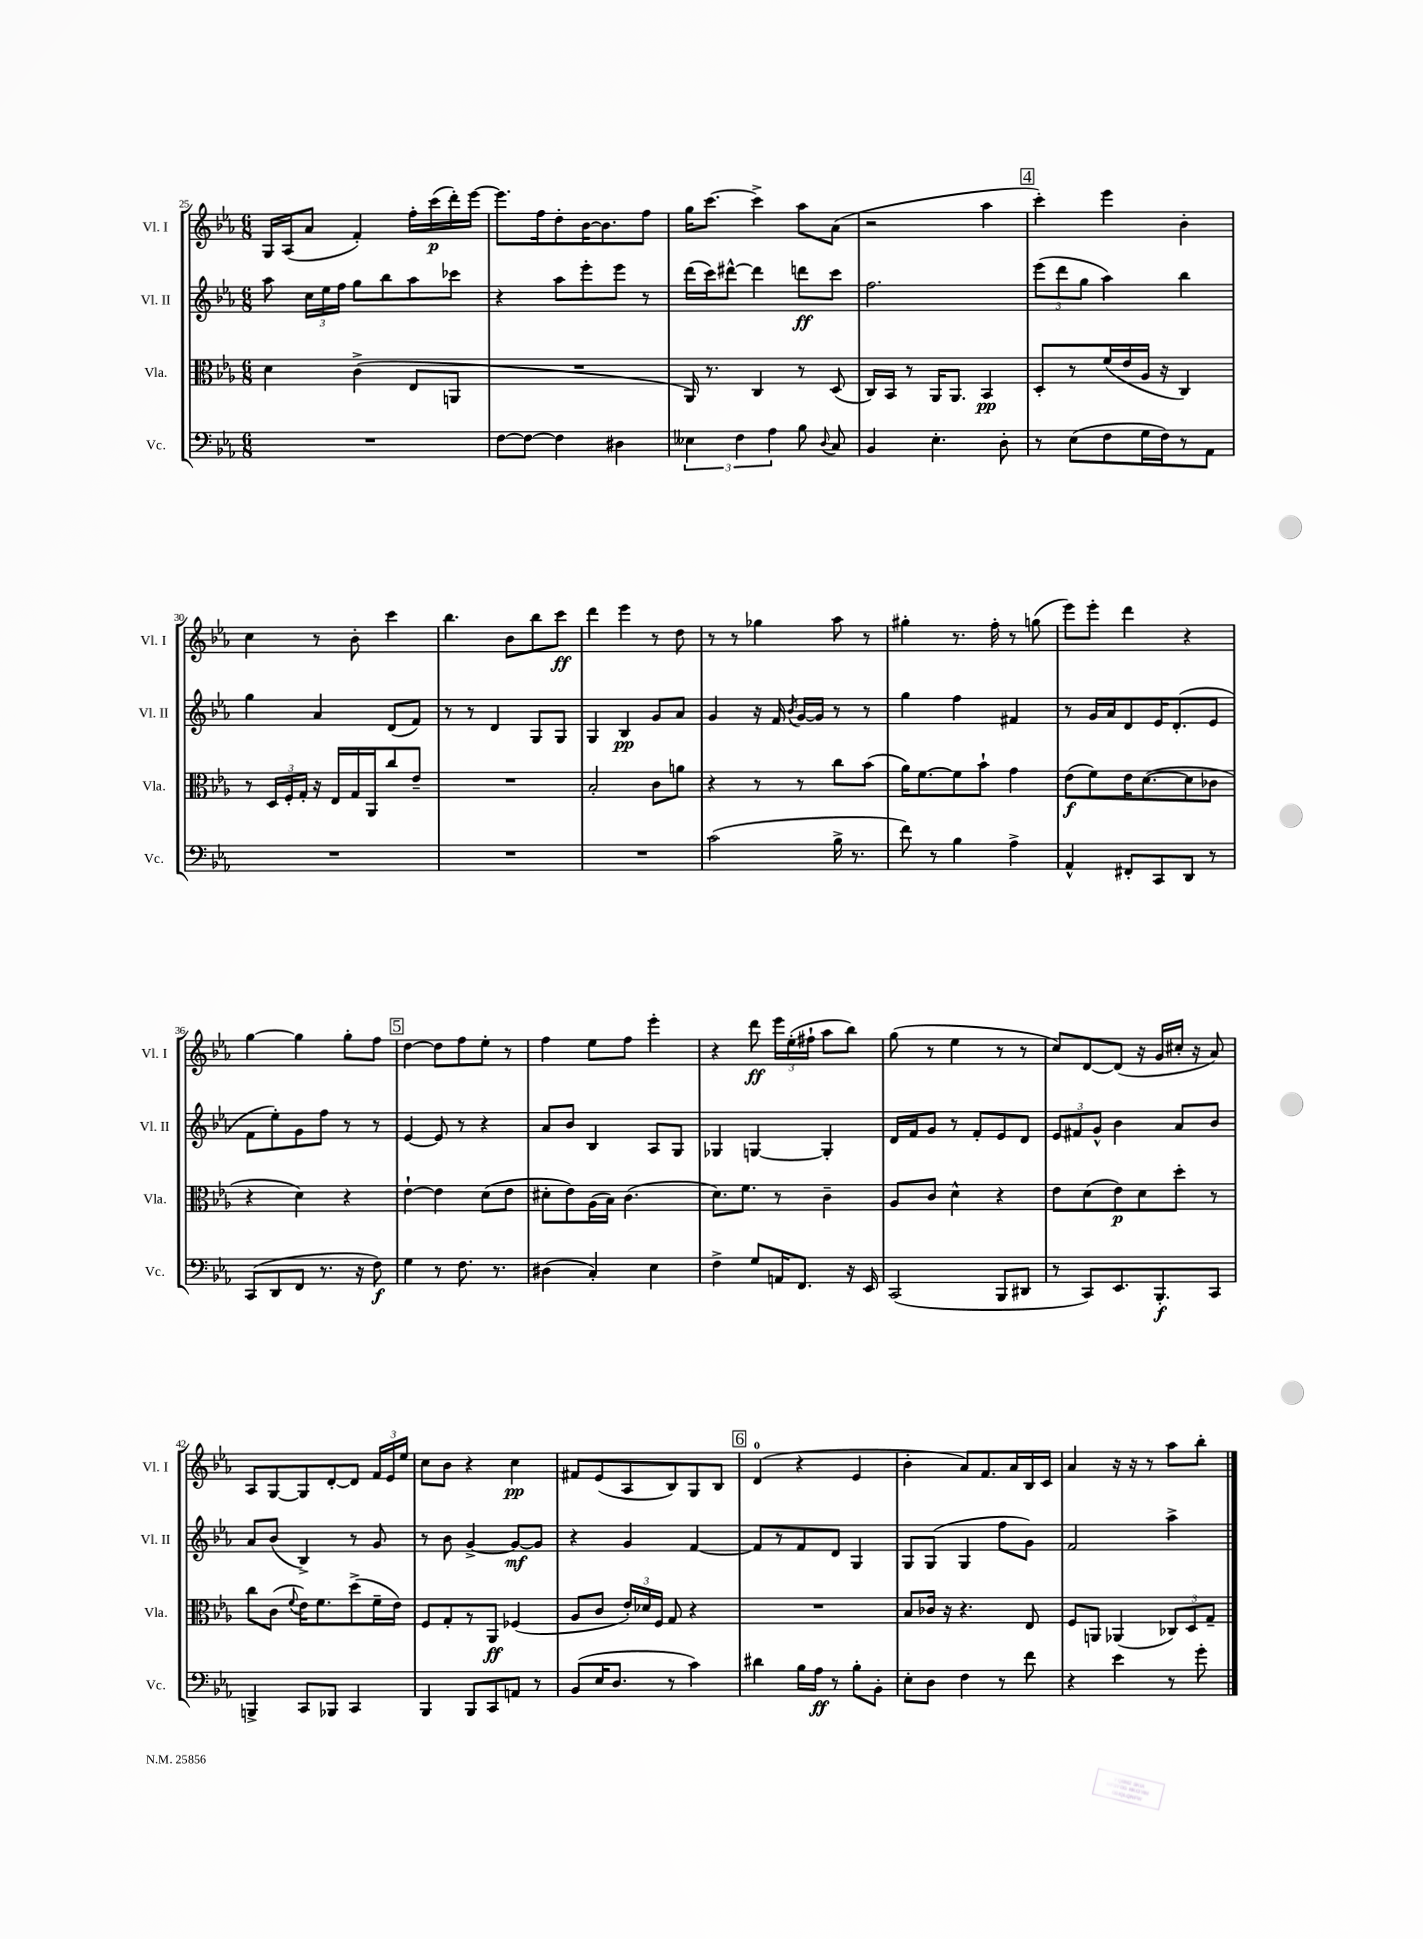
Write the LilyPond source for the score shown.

<<
\new StaffGroup <<
\new Staff = "s0" \with { instrumentName = "Vl. I" shortInstrumentName = "Vl. I" } {
    \clef treble \key ees \major \numericTimeSignature \time 6/8
    \autoBeamOff g16[ aes16( aes'8] f'4-.) f''16[-. c'''16\p( d'''16-.) ees'''16]~ |
    ees'''8.[ f''16 d''8-. bes'16~ bes'8. f''8] |
    g''16[ c'''8.]~ c'''4-> aes''8[ aes'8]( |
    r2 aes''4 |
    \mark \markup { \box "4" } c'''4-.) ees'''4 bes'4-. |
    c''4 r8 bes'8-. c'''4 |
    bes''4. bes'8[ bes''8 c'''8]\ff |
    d'''4 ees'''4 r8 d''8 |
    r8 r8 ges''4 aes''8 r8 |
    gis''4-. r8. f''16-. r8 g''8( |
    ees'''8[) ees'''8]-. d'''4 r4 |
    g''4~ g''4 g''8[-. f''8] |
    \mark \markup { \box "5" } d''4~ d''8[ f''8 ees''8]-. r8 |
    f''4 ees''8[ f''8] ees'''4-. |
    r4 d'''8\ff \tuplet 3/2 { ees'''16[ ees''16-.( fis''16]-! } aes''8[ bes''8]) |
    g''8( r8 ees''4 r8 r8 |
    c''8[) d'8~ d'8]( r16 g'16[ cis''16]-. r16 aes'8) |
    aes8[ g8~ g8 d'8~-. d'8] \tuplet 3/2 { f'16[ ees'16 ees''16] } |
    c''8[ bes'8] r4 c''4\pp |
    fis'8[ ees'8( aes8 bes8) g8 bes8] |
    \mark \markup { \box "6" } d'4-0( r4 ees'4 |
    bes'4-. aes'8[) f'8. aes'16 bes16 c'16] |
    aes'4 r16 r16 r8 aes''8[ bes''8]-. \bar "|." |
}
\new Staff = "s1" \with { instrumentName = "Vl. II" shortInstrumentName = "Vl. II" } {
    \clef treble \key ees \major \numericTimeSignature \time 6/8
    \autoBeamOff aes''8 \tuplet 3/2 { c''16[ ees''16 f''16] } g''8[ bes''8 aes''8 ces'''8] |
    r4 aes''8[ ees'''8-. ees'''8] r8 |
    d'''16[( c'''16) dis'''8]~-^ dis'''4 d'''8[\ff c'''8] |
    f''2. |
    \mark \markup { \box "4" } \tuplet 3/2 { ees'''8[( d'''8 g''8] } aes''4) bes''4 |
    g''4 aes'4 d'8[( f'8]) |
    r8 r8 d'4 g8[ g8] |
    g4 bes4\pp g'8[ aes'8] |
    g'4 r16 f'16 \acciaccatura { bes'8 } g'16[~ g'16] r8 r8 |
    g''4 f''4 fis'4 |
    r8 g'16[ aes'16 d'8 ees'16 d'8.-.( ees'8] |
    f'8[ ees''8-.) g'8 f''8] r8 r8 |
    \mark \markup { \box "5" } ees'4~ ees'8 r8 r4 |
    aes'8[ bes'8] bes4 aes8[ g8] |
    ges4 g4~ g4-. |
    d'16[ f'16 g'8] r8 f'8[-. ees'8 d'8] |
    \tuplet 3/2 { ees'8[ fis'8 g'8]-^ } bes'4 aes'8[ bes'8] |
    aes'8[ bes'8]( bes4->) r8 g'8 |
    r8 bes'8 g'4~-> g'8[~\mf g'8] |
    r4 g'4 f'4~ |
    \mark \markup { \box "6" } f'8[ r8 f'8 d'8] g4 |
    g8[ g8]( g4 f''8[ g'8]) |
    f'2 aes''4-> \bar "|." |
}
\new Staff = "s2" \with { instrumentName = "Vla." shortInstrumentName = "Vla." } {
    \clef alto \key ees \major \numericTimeSignature \time 6/8
    \autoBeamOff d'4 c'4->( ees8[ a,8] |
    R2. |
    aes,16) r8. c4 r8 d8( |
    c16[) bes,16] r8 aes,16[ aes,8.] bes,4\pp |
    \mark \markup { \box "4" } d8[-. r8 f'16( ees'16 aes16] r16 c4) |
    r8 \tuplet 3/2 { d16[ f16-. g16]-. } r16 ees16[ g16 aes,16 c''8 ees'8]-- |
    R2. |
    bes2-. c'8[ a'8] |
    r4 r8 r8 c''8[ bes'8]( |
    aes'16[) f'8.~ f'8 bes'8]-! g'4 |
    ees'8[\f( f'8) ees'16 d'8.~( d'8 ces'8] |
    r4 d'4) r4 |
    \mark \markup { \box "5" } ees'4~-! ees'4 d'8[( ees'8] |
    dis'8[-. ees'8) aes16( bes16]) c'4.( |
    d'8.[) f'8.] r8 c'4-- |
    aes8[ c'8] d'4-^ r4 |
    ees'8[ d'8( ees'8\p) d'8 d''8]-. r8 |
    c''8[ c'8]( \appoggiatura { f'8 } ees'16[) f'8. d''8->( f'16-- ees'16]) |
    f8[ g8-. r8 aes,8]\ff fes4( |
    aes8[ c'8] \tuplet 3/2 { ees'16[-.) des'16 f16] } g8 r4 |
    \mark \markup { \box "6" } R2. |
    bes8[ ces'16] r16 r4. ees8 |
    f8[ a,8] aes,4( \tuplet 3/2 { ces8[) d8 g8]-- } \bar "|." |
}
\new Staff = "s3" \with { instrumentName = "Vc." shortInstrumentName = "Vc." } {
    \clef bass \key ees \major \numericTimeSignature \time 6/8
    \autoBeamOff R2. |
    f8[~ f8]~ f4 dis4 |
    \tuplet 3/2 { eeses4 f4 aes4 } bes8 \appoggiatura { d8 } c8 |
    bes,4 ees4.-. d8-. |
    \mark \markup { \box "4" } r8 ees8[( f8 g16 f16) r8 aes,8] |
    R2. |
    R2. |
    R2. |
    c'2( bes16-> r8. |
    f'8) r8 bes4 aes4-> |
    aes,4-^ fis,8[-. c,8 d,8] r8 |
    c,8[( d,8 f,8] r8. r16 f8\f) |
    \mark \markup { \box "5" } g4 r8 f8. r8. |
    dis4( c4-.) ees4 |
    f4-> g8[ a,16 f,8.] r16 ees,16 |
    c,2( bes,,8[ dis,8] |
    r8 c,8[) ees,8. bes,,8.-.\f c,8] |
    b,,4-> c,8[ bes,,8] c,4 |
    bes,,4 bes,,8[ c,8 a,8] r8 |
    bes,8[( ees16 d8.] r8 c'4) |
    \mark \markup { \box "6" } dis'4 bes16[ aes16]\ff r8 bes8[-. bes,8]-. |
    ees8[-. d8] f4 r8 f'8 |
    r4 ees'4 r8 g'8-. \bar "|." |
}
>>
>>
\layout { \context { \Score currentBarNumber = #25 } }
